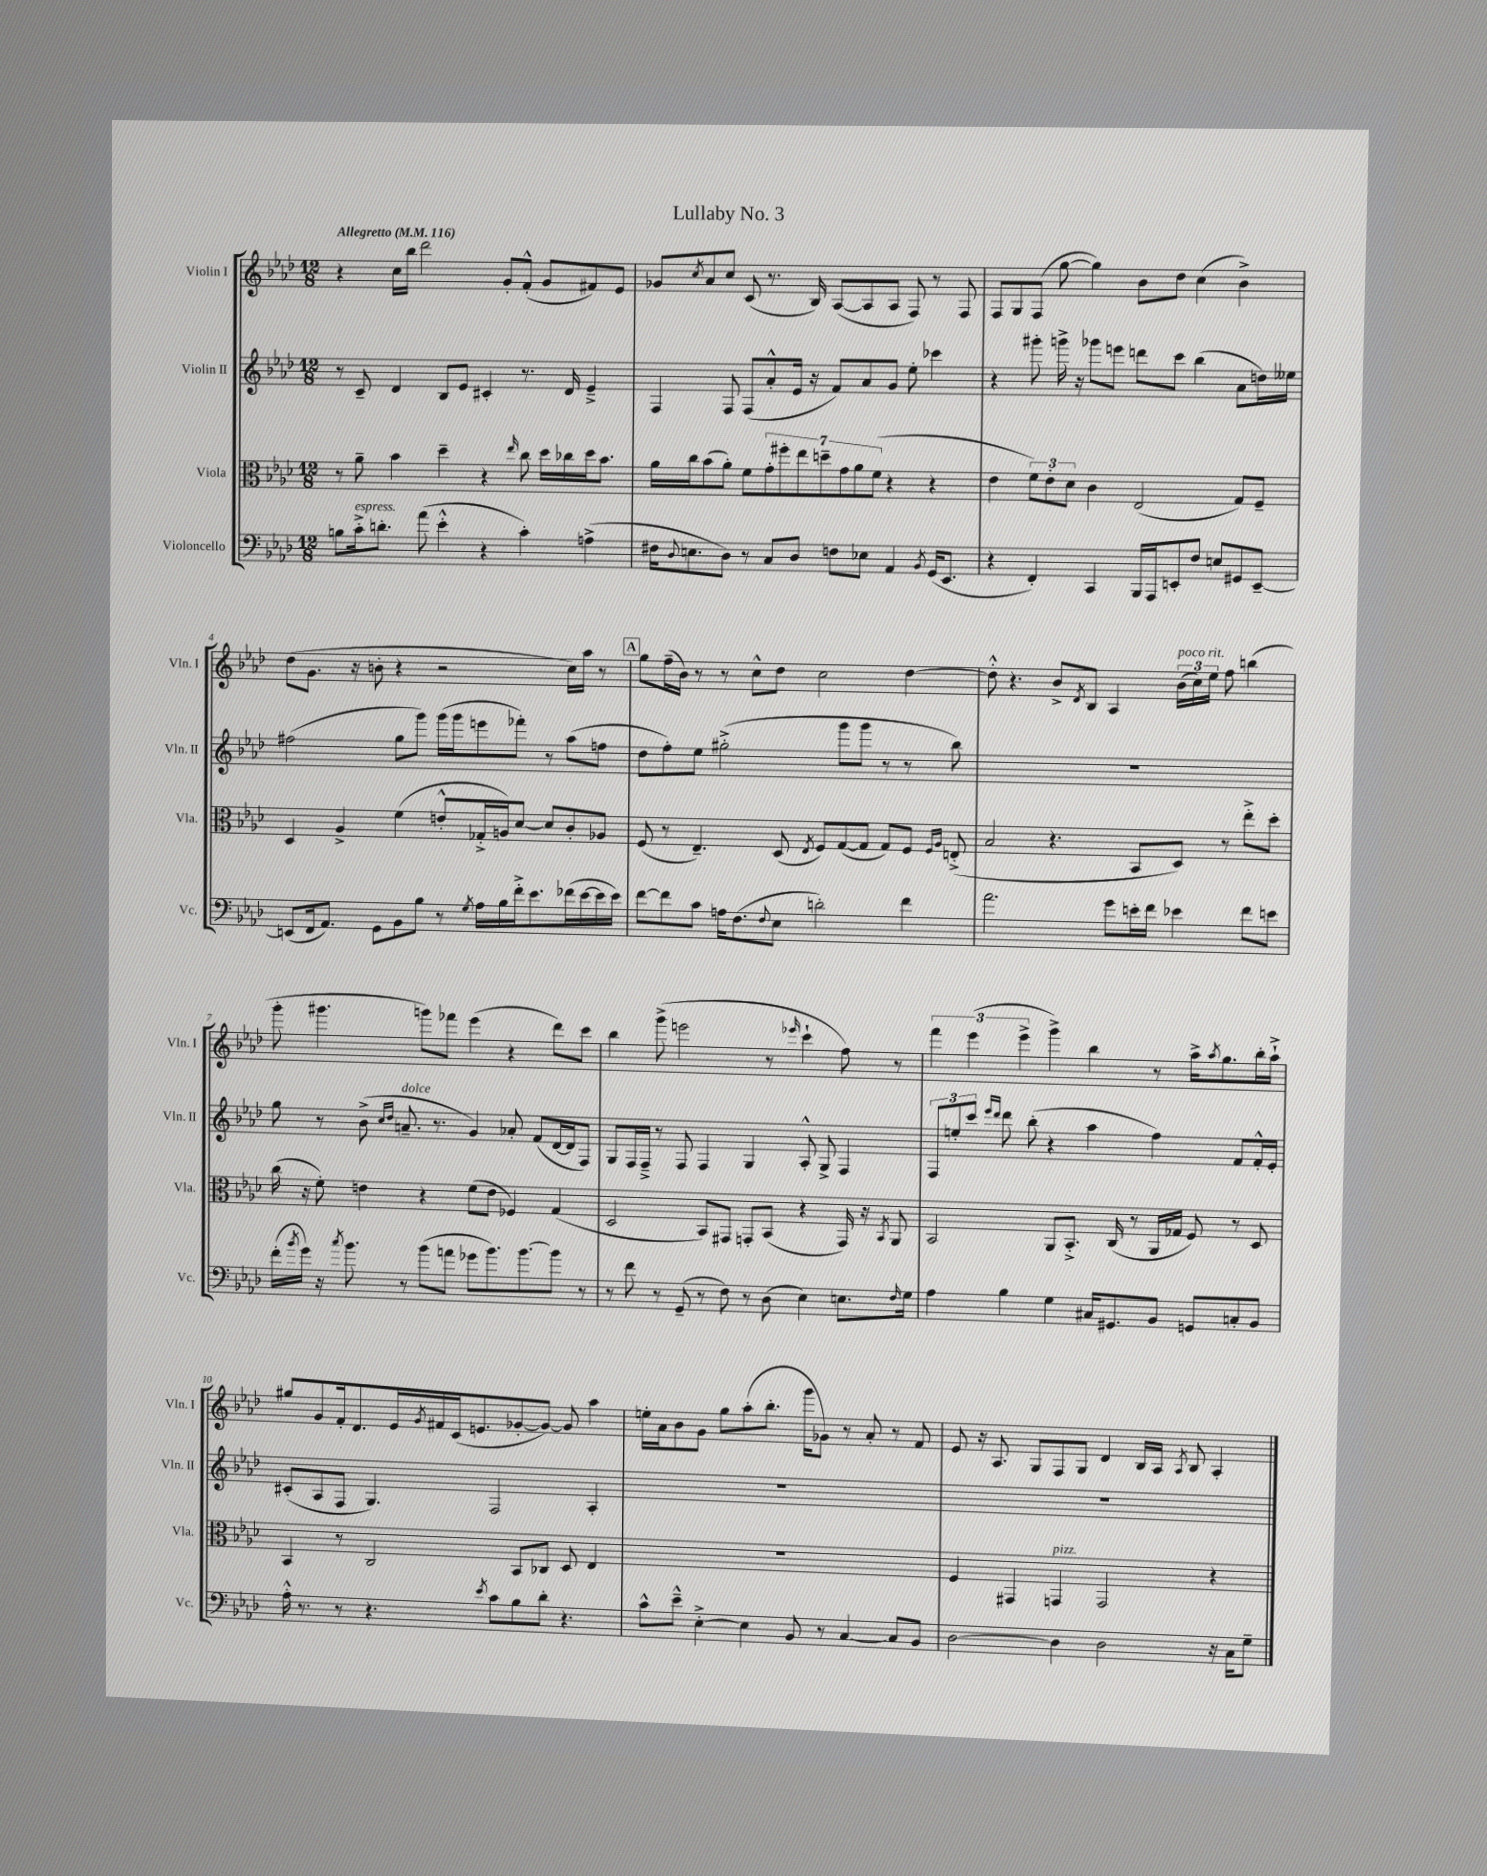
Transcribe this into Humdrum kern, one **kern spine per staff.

**kern	**kern	**kern	**kern
*staff4	*staff3	*staff2	*staff1
*clefF4	*clefC3	*clefG2	*clefG2
*k[b-e-a-d-]	*k[b-e-a-d-]	*k[b-e-a-d-]	*k[b-e-a-d-]
*M12/8	*M12/8	*M12/8	*M12/8
*MM116	*MM116	*MM116	*MM116
8B	8r	8r	4r
16c'^	8a-~	8c~	.
8.d'	.	.	.
.	4b-	4d-	16cc
.	.	.	16bb-
(8a-	.	.	2ddd-
4e-'^^	4dd-~	8B-	.
.	.	8e-	.
4r	4r	4c#'	.
.	.	.	8g'
.	16qqee-	.	.
4c')	8cc	8.r	(8f'^^
.	16dd-	.	8g
.	16cc-	16d-	.
(4A^	16dd-	4e-~^	8f#)
.	8.b-	.	.
.	.	.	8e-
=	=	=	=
16F#	16a-	4F	8g-
8qqD-	.	.	.
8.E	16cc	.	.
.	.	.	8qcc
.	(8b-	.	8a-
8D-)	8a-')	8F	8cc
8r	8f	(8F	(8c
8C	14g'	8a-'^^	8.r
.	14ff#'	.	.
8D-	.	16e-	.
.	14ee-	.	.
.	.	16r	16B-)
.	14dd~	.	.
8F	.	8f)	([8A-
.	14g	.	.
.	14a-	.	.
8E-	.	8a-	8A-]
.	(14f	.	.
4AA-	4r	8g	8A-
.	.	8ee-'	8F)
8qBB-	.	.	.
(16GG	4r	4ccc-	8r
8.EE-	.	.	.
.	.	.	8F
=	=	=	=
4r	4e-	4r	8F
.	.	.	8G
4FF')	12f)	8ggg#'	(8F
.	12e-'	.	.
.	.	16ggg^	[8gg
.	12d-	.	.
.	.	16r	.
4CC	4c	8ggg-	4gg])
.	.	8eee	.
16BBB-	(2E-	8ddd	8b-
16AAA-	.	.	.
8EE'	.	8ccc	8dd-
8F	.	(4bb-	(4cc
8E	.	.	.
8GG#	8G)	8a-	4b-^)
[8EE~	8F~	16dd)	.
.	.	16ee--	.
=	=	=	=
(8EE]	4D-	(2ff#	(8dd-
16FF	.	.	8.g
8.AA-)	.	.	.
.	4A-^	.	.
.	.	.	16r
8GG	.	.	8b'
8BB-	(4f	8gg	4r
8B-	.	8ggg)	.
8r	8e'^^	(16ggg	2r
.	.	16ggg	.
8qG	.	.	.
16A-	16G-'^	8eee	.
16B-	16A)	.	.
16f'^	[8d-	8fff-')	.
8.e-	.	.	.
.	8d-]	8r	.
(16f-	8c'	(8aa-	16cc)
[16e-	.	.	16aa-
16e-]	8A-	8ff	8r
16e-)	.	.	.
=	=	=	=
[8f	(8F	8dd-	8gg
8f]	8r	8ff')	(16ff~
.	.	.	16b-)
8c	4.E-~)	8ee-	8r
16A	.	(2gg#'^	8r
(8.F	.	.	.
.	.	.	8cc^^
8qqF	.	.	.
8E-	(8D-	.	8dd-
.	8qE-	.	.
2d')	8F)	.	2cc
.	([8G	8ggg	.
.	8G]	8ggg	.
.	8G)	8r	.
4f	8F	8r	[4dd-
.	16qqF	.	.
.	16qqA-	.	.
.	(8E'^	8bb-)	.
=	=	=	=
2.a-	2B-	1.r	8dd-'^^]
.	.	.	4.r
.	4.r	.	8b-^
.	.	.	8qd-
.	.	.	8B-
8g	.	.	4A-
16e'	8BB-	.	.
16f	.	.	.
4e-	8D-)	.	(24b-
.	.	.	24cc)
.	.	.	24ee-
.	8r	.	8ff
8f	8ee-'^	.	(4bb
8e	8dd-'	.	.
=	=	=	=
(16f'	(16cc	8gg	8ggg'
8qb-	.	.	.
16g)	16r	.	.
16r	8f')	8r	4.ggg#
8qcc	.	.	.
8.b-	.	.	.
.	4e	(8b-^	.
.	.	16qqcc	.
.	.	16qqdd-	.
8r	.	8.a~	.
(8b-	4r	.	8ggg)
.	.	8.r	.
8a	.	.	8fff-
8g-	(8f	4g)	(4eee-
8.b-)	8e	.	.
.	4F-)	8a-'	4r
[8.b-	.	.	.
.	.	(8f	.
8b-]	(4G	[16d-	8ddd-)
.	.	16d-]	.
8r	.	8F)	8ccc
=	=	=	=
8r	2D-	8G	4bb-
8f	.	16F	.
.	.	16F~^	.
8r	.	8r	(8ggg^
(8GG~	.	8F	2eee
8r	8BB-)	4F	.
8F)	8GG#	.	.
8r	8GG'	4G	.
(8D-	(8BB-	.	8r
.	.	.	16qqeee-
4E-)	4r	8A-'^^	4ccc`
.	.	8G^	.
8.E	16GG)	4F	8ff)
.	16r	.	.
.	8qBB-	.	.
.	8AA-	.	8r
16qqF	.	.	.
16G	.	.	.
=	=	=	=
4A-	2BB-	12F	6fff
.	.	12ee'	.
.	.	12ccc	(6eee-
.	.	16qqeee-	.
.	.	16qqddd-	.
4B-	.	8ddd-	.
.	.	.	6eee-^
.	.	(8bb-'	.
4G	8AA-	4r	4ggg^)
.	8.BB-'^	.	.
16C#	.	4aa-	4bb-
8.GG#	(16C	.	.
.	8r	.	.
8BB-	16AA-	4ff)	8r
.	16G-	.	.
8GG	8F)	.	16aa-^
.	.	.	8qaa-
.	.	.	8.gg
8C'	8r	8f	.
8BB-	8D-	16f'^^	16bb-'
.	.	16e-'	16aa-`^
=	=	=	=
16A-'^^	4BB-	(8c#'	8gg#
8.r	.	.	.
.	.	8A-	8g
8r	8r	8F	16f'
.	.	.	8.d-
4.r	2C	4.G)	.
.	.	.	16e-
.	.	.	8qg
.	.	.	16f#
.	.	.	(16c
.	.	.	8.e
8qe-	.	.	.
8c	.	2F	.
8B-	8BB-	.	[8g-'
8d-'	8C-	.	8g-_)
4.r	8D-	.	8g-]
.	4E-	4A-'	4aa-
=	=	=	=
8c^^	1.r	1.r	16ee'
.	.	.	16a-
8e-~^^	.	.	8b-
[4E-'^	.	.	8g
.	.	.	8gg
4E-]	.	.	(8aa-'
.	.	.	8.bb-'
8BB-	.	.	.
.	.	.	16ggg
8r	.	.	8g-)
[4C	.	.	8r
.	.	.	8a-'
8C]	.	.	8r
8BB-	.	.	8f
=	=	=	=
[2D-	4F	1.r	8e-
.	.	.	16r
.	.	.	8.A-
.	4GG#	.	.
.	.	.	8G
4D-]	4GG	.	8F
.	.	.	8G
2D-	2GG	.	4d-
.	.	.	16B-
.	.	.	16A-
.	.	.	8qA-
.	.	.	8B-
16r	4r	.	4A-'
16C	.	.	.
8G~	.	.	.
==	==	==	==
*-	*-	*-	*-
